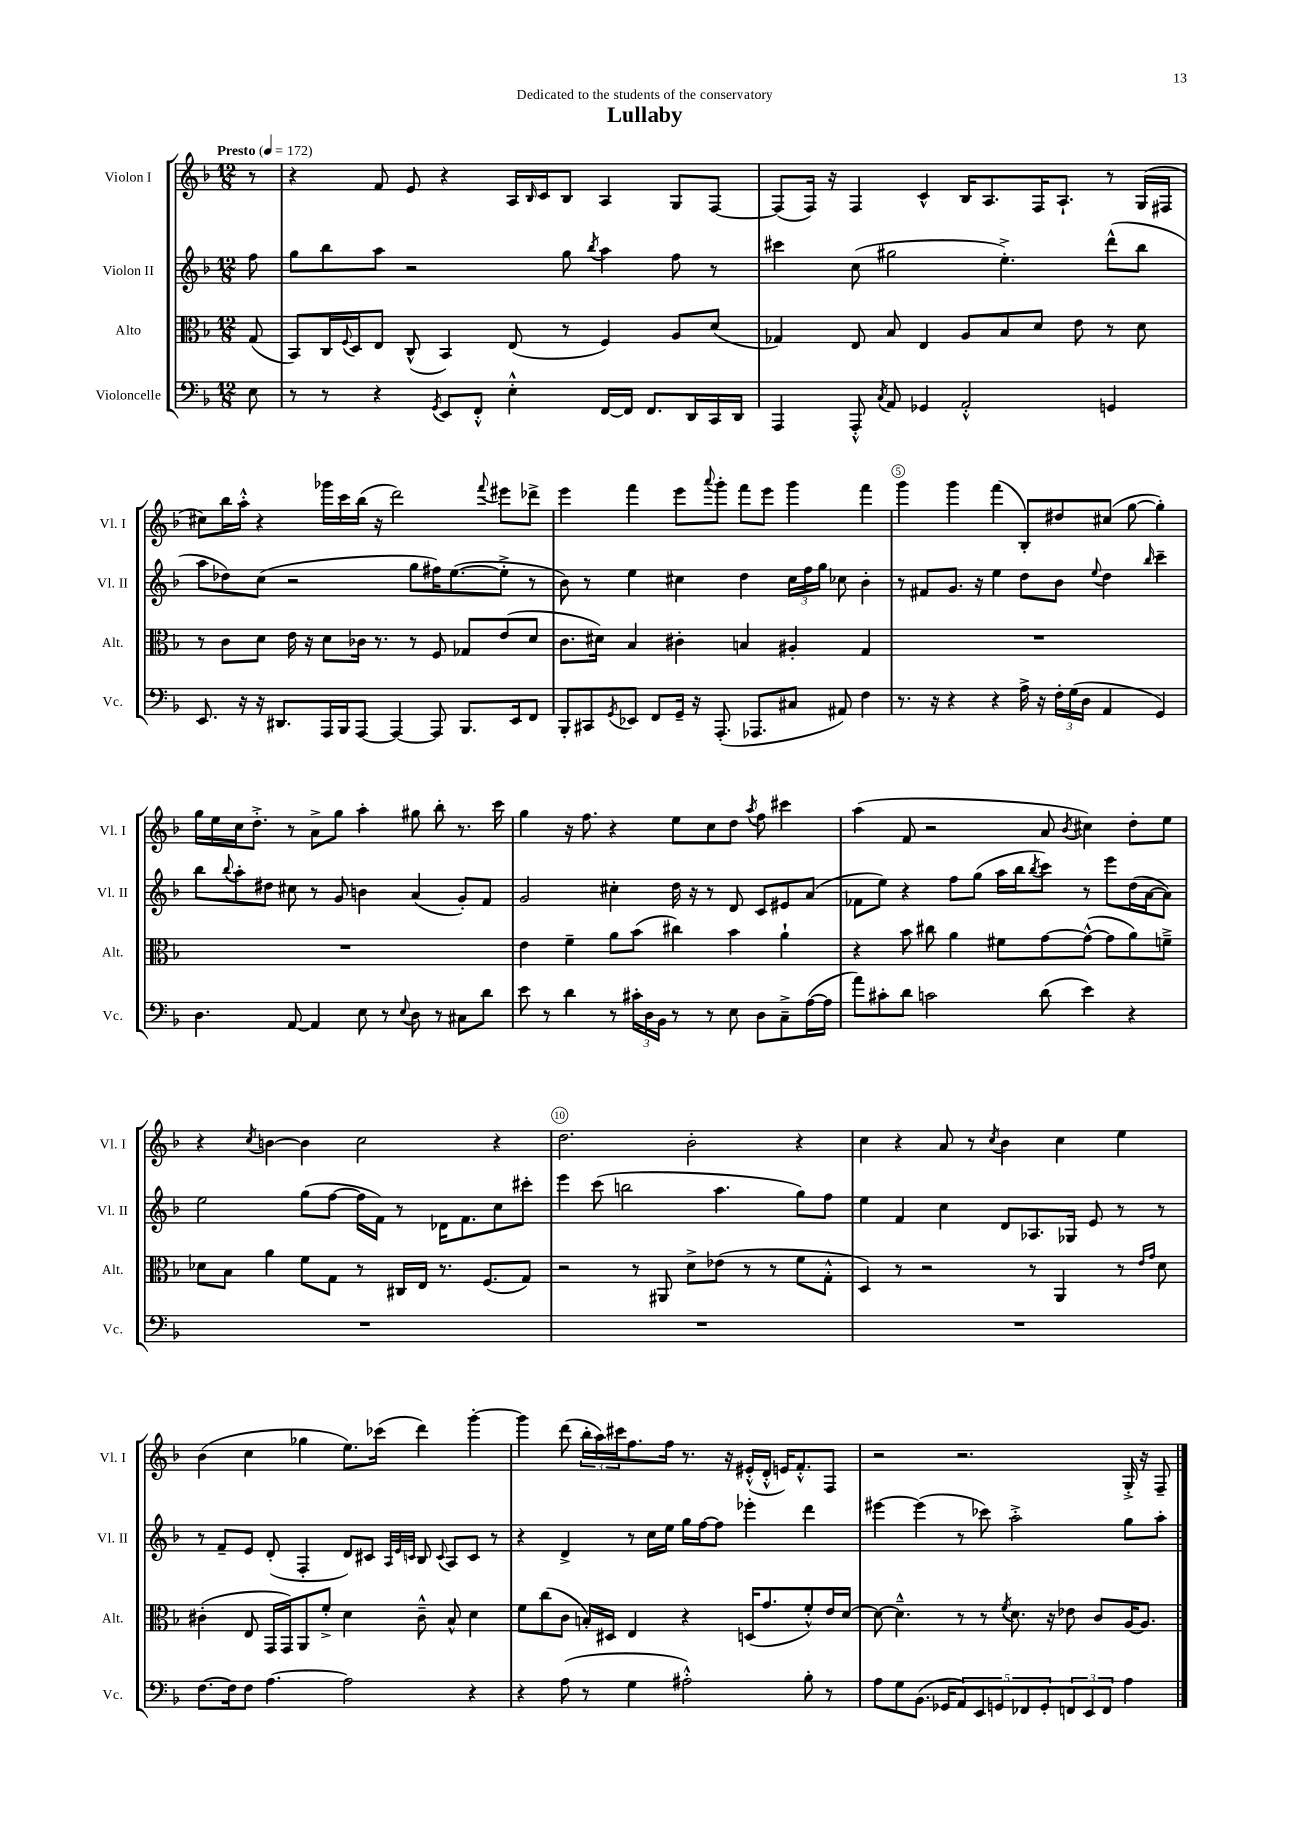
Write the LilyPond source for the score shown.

\header { title = "Lullaby" dedication = "Dedicated to the students of the conservatory" }
<<
\new StaffGroup <<
\new Staff = "s0" \with { instrumentName = "Violon I" shortInstrumentName = "Vl. I" } {
    \clef treble \key f \major \numericTimeSignature \time 12/8 \partial 8 \tempo "Presto" 4 = 172
    r8 |
    r4 f'8 e'8 r4 a16 \grace { bes16 } c'16 bes8 a4 g8 f8~ |
    f8( f16) r16 f4 c'4-^ bes16 a8. f16 a8.-! r8 g16( fis16 |
    cis''8) bes''16 a''16-.-^ r4 ges'''16 c'''16 bes''16( r16 d'''2) \appoggiatura { f'''8 } eis'''8 des'''8-> |
    e'''4 f'''4 e'''8 \appoggiatura { a'''8 } g'''8-. f'''8 e'''8 g'''4 f'''4 |
    g'''4 g'''4 f'''4( bes8-.) dis''8 cis''8( g''8~ g''4-.) |
    g''16 e''16 c''16 d''8.-.-> r8 a'8-> g''8 a''4-. gis''8 bes''8-. r8. c'''16 |
    g''4 r16 f''8. r4 e''8 c''8 d''8 \acciaccatura { a''8 } f''8 cis'''4 |
    a''4( f'8 r2 a'8 \acciaccatura { bes'8 } cis''4) d''8-. e''8 |
    r4 \acciaccatura { c''8 } b'4~ b'4 c''2 r4 |
    d''2. bes'2-. r4 |
    c''4 r4 a'8 r8 \acciaccatura { c''8 } bes'4 c''4 e''4 |
    bes'4( c''4 ges''4 e''8.) ces'''16( d'''4) g'''4~-. |
    g'''4 d'''8( \tuplet 3/2 { bes''16-. a''16) cis'''16 } f''8. f''16 r8. r16 eis'16-.-^( d'16-.-^ e'16) f'8.-.-^ f8 |
    r2 r2. g16-.-> r16 f8-- \bar "|." |
}
\new Staff = "s1" \with { instrumentName = "Violon II" shortInstrumentName = "Vl. II" } {
    \clef treble \key f \major \numericTimeSignature \time 12/8 \partial 8
    f''8 |
    g''8 bes''8 a''8 r2 g''8 \acciaccatura { bes''8 } a''4 f''8 r8 |
    cis'''4 c''8( gis''2 e''4.-.->) d'''8-^( bes''8 |
    a''8 des''8) c''8( r2 g''8 fis''16) e''8.~( e''8-.-> r8 |
    bes'8) r8 e''4 cis''4 d''4 \tuplet 3/2 { cis''16 f''16 g''16 } ces''8 bes'4-. |
    r8 fis'8 g'8. r16 e''4 d''8 bes'8 \appoggiatura { e''8 } d''4 \grace { bes''16 } c'''4-- |
    bes''8 \appoggiatura { bes''8 } a''8-. dis''8 cis''8 r8 g'8 b'4 a'4( g'8-.) f'8 |
    g'2 cis''4-. d''16 r16 r8 d'8 c'8 eis'8 a'8( |
    fes'8 e''8) r4 f''8 g''8( a''16 bes''16 \acciaccatura { bes''8 } c'''8) r8 e'''8 d''16( a'16~ a'8) |
    e''2 g''8( f''8~ f''16 f'16) r8 des'16 f'8. c''8 cis'''8-. |
    e'''4 c'''8( b''2 a''4. g''8) f''8 |
    e''4 f'4 c''4 d'8 aes8. ges16 e'8 r8 r8 |
    r8 f'8-- e'8 d'8-.( f4-. d'8) cis'8 \grace { a32 e'32 c'32 } bes8 \appoggiatura { c'8 } a8 c'8 r8 |
    r4 d'4-> r8 c''16 e''16 g''16 f''16~ f''8 ees'''4-. d'''4 |
    eis'''4~ eis'''4( r8 ces'''8) a''2-.-> g''8 a''8-. \bar "|." |
}
\new Staff = "s2" \with { instrumentName = "Alto" shortInstrumentName = "Alt." } {
    \clef alto \key f \major \numericTimeSignature \time 12/8 \partial 8
    g8( |
    bes,8) c16 \appoggiatura { f8 } d16 e8 c8-^( bes,4) e8( r8 f4) a8 d'8( |
    ges4) e8 bes8 e4 a8 bes8 d'8 e'8 r8 d'8 |
    r8 c'8 d'8 e'16 r16 d'8 ces'16 r8. r8 f8 ges8 e'8( d'8 |
    c'8. dis'16) bes4 cis'4-. b4 ais4-. g4 |
    R1. |
    R1. |
    e'4 f'4-- a'8 bes'8( cis''4) bes'4 a'4-! |
    r4 bes'8 cis''8 a'4 fis'8 g'8~ g'8~-^( g'8 a'8) f'8---> |
    des'8 bes8 a'4 f'8 g8 r8 cis16 e16 r8. f8.( g8) |
    r2 r8 ais,8 d'8-> ees'8( r8 r8 f'8 g8-.-^ |
    d4) r8 r2 r8 a,4 r8 \grace { e'16 g'16 } d'8 |
    cis'4-.( e8 g,16 g,16) a,8 f'8-.-> d'4 cis'8---^ bes8-^ d'4 |
    f'8 c''8( c'8 b16-.) dis16 e4 r4 d16( g'8. f'8-.-^) e'16 d'16~ |
    d'8~ d'4.---^ r8 r8 \acciaccatura { f'8 } d'8. r16 ees'8 c'8 a16~ a8. \bar "|." |
}
\new Staff = "s3" \with { instrumentName = "Violoncelle" shortInstrumentName = "Vc." } {
    \clef bass \key f \major \numericTimeSignature \time 12/8 \partial 8
    e8 |
    r8 r8 r4 \acciaccatura { g,8 } e,8 f,8-.-^ e4-.-^ f,16~ f,16 f,8. d,16 c,16 d,16 |
    a,,4 a,,8-.-^ \acciaccatura { c8 } a,8 ges,4 a,2-.-^ g,4 |
    e,8. r16 r16 dis,8. a,,16 bes,,16 a,,8~ a,,4~ a,,8 bes,,8. e,16 f,8 |
    bes,,8-. cis,8 \acciaccatura { g,8 } ees,8 f,8 g,16-- r16 a,,8.-.( aes,,8. cis8 ais,8) f4 |
    r8. r16 r4 r4 a16-> r16 \tuplet 3/2 { f16-. g16( d16 } a,4 g,4) |
    d4. a,8~ a,4 e8 r8 \appoggiatura { e8 } d8 r8 cis8 d'8 |
    e'8 r8 d'4 r8 \tuplet 3/2 { cis'16-. d16 bes,16 } r8 r8 e8 d8 c8---> a16~( a16 |
    a'8) cis'8-. d'8 c'2 d'8( e'4) r4 |
    R1. |
    R1. |
    R1. |
    f8.~ f16 f8 a4.~ a2 r4 |
    r4 a8( r8 g4 ais2-.-^) bes8-. r8 |
    a8 g8 bes,8.( ges,16 \tuplet 5/4 { a,8) e,8 g,8 fes,8 g,8-. } \tuplet 3/2 { f,8 e,8 f,8 } a4 \bar "|." |
}
>>
>>
\layout { \context { \Score \override BarNumber.break-visibility = ##(#f #t #t) barNumberVisibility = #(every-nth-bar-number-visible 5) \override BarNumber.stencil = #(make-stencil-circler 0.1 0.3 ly:text-interface::print) } }
